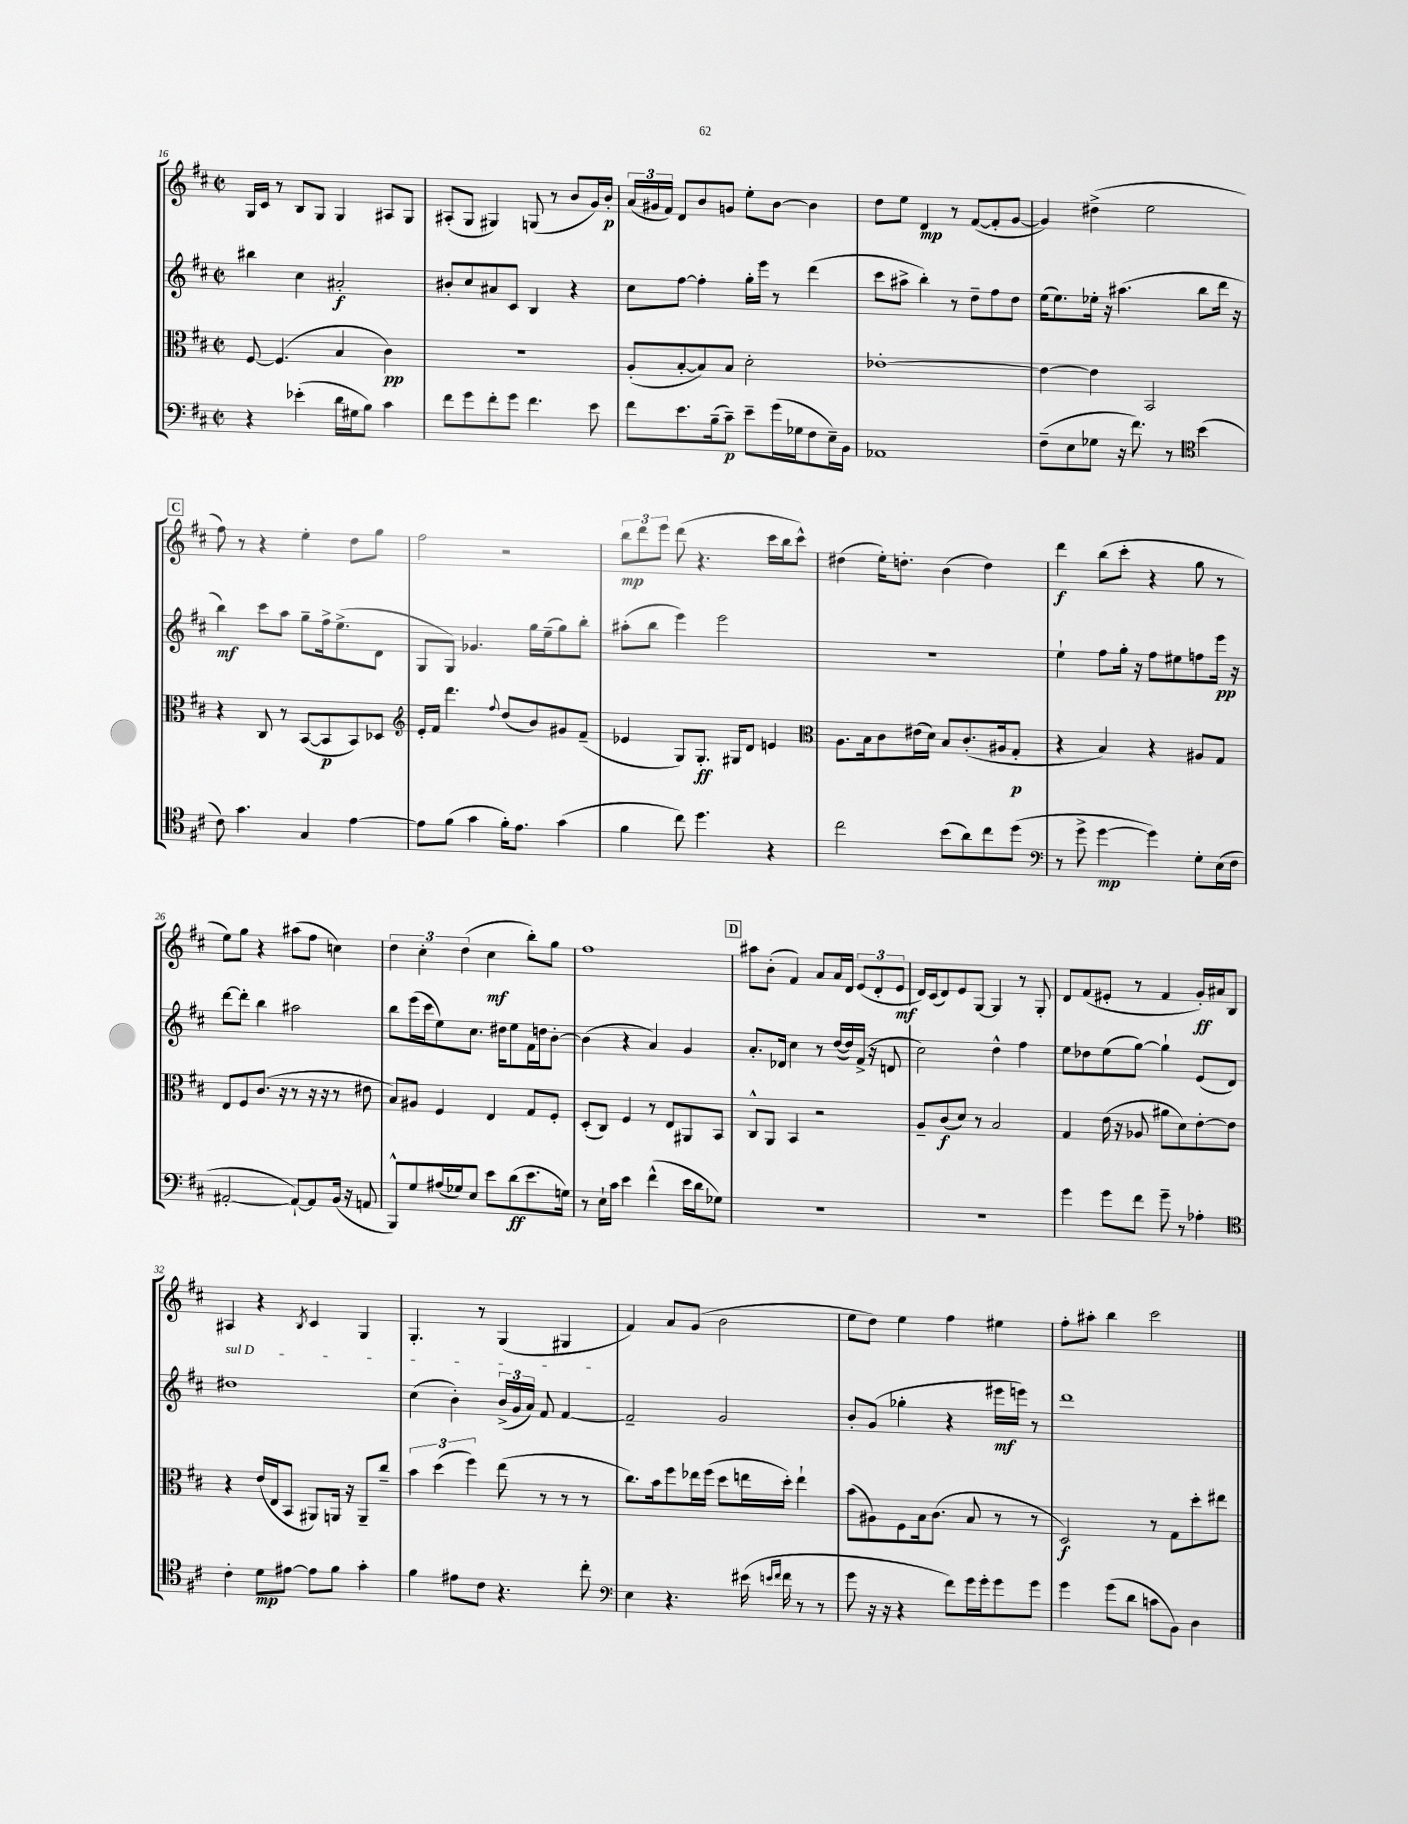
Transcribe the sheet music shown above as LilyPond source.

<<
\new StaffGroup <<
\new Staff = "s0" {
    \clef treble \key d \major \defaultTimeSignature \time 2/2
    \autoBeamOff g16[ cis'16] r8 b8[ g8] g4 ais8[ g8] |
    ais8[-.( g8] gis4) g8( r8 b'8[ g'16) b'16]-.\p |
    \tuplet 3/2 { a'16[( gis'16 fis'16]) } d'8[ b'8 g'8] e''8[-. b'8]~ b'4 |
    d''8[ e''8] d'4\mp r8 fis'8[~( fis'8-. g'8]~ |
    g'4) dis''4->( e''2 |
    \mark \markup { \box "C" } fis''8) r8 r4 e''4-. d''8[ g''8] |
    fis''2 r2 |
    \tuplet 3/2 { b''8[\mp d'''8 e'''8] } d'''8( r4. cis'''16[ b''16 cis'''8]-^) |
    dis''4( e''16[-.) d''8.]-. b'4( d''4) |
    d'''4\f b''8[( cis'''8]-. r4 g''8 r8 |
    e''8[) g''8] r4 ais''8[( fis''8] c''4) |
    \tuplet 3/2 { d''4 cis''4-. d''4( } cis''4\mf b''8[-.) g''8] |
    fis''1 |
    \mark \markup { \box "D" } ais''8[ b'8]-.( fis'4) a'8[ a'16 d'16] \tuplet 3/2 { e'8[( d'8-. e'8]\mf } |
    d'16[) cis'16( d'8) e'8 g8]~ g4 r8 g8-. |
    d'8[ fis'8( eis'8]-. r8 fis'4 g'16[-.\ff) ais'16 b8] |
    ais4 r4 \acciaccatura { b8 } cis'4 g4 |
    g4.-. r8 g4( gis4 |
    fis'4) a'8[ g'8]( b'2 |
    e''8[ d''8]) e''4 fis''4 eis''4 |
    fis''8[-. ais''8]-. b''4 cis'''2 \bar "|." |
}
\new Staff = "s1" {
    \clef treble \key d \major \defaultTimeSignature \time 2/2
    \autoBeamOff bis''4 cis''4 ais'2-.\f |
    bis'8[-. cis''8 ais'8 cis'8] b4 r4 |
    cis''8[ fis''8]~ fis''4-. g''16[-. e'''16] r8 d'''4( |
    cis'''8[ ais''8]-> b''4-.) r8 d''8[-- fis''8 d''8] |
    e''16[( e''8.) ees''16]-. r16 ais''4.( b''8[ d'''16] r16 |
    \mark \markup { \box "C" } b''4\mf) cis'''8[ a''8] g''8[-- fis''16-> e''8.->( d'8] |
    g8[ g8]) ges'4. g''16[ e''16--( g''8) b''8]-. |
    ais''8[-.( b''8] e'''4) e'''2 |
    R1 |
    e''4-! fis''8[ g''16]-. r16 fis''8[ eis''8 f''8 e'''16]\pp r16 |
    d'''8[~ d'''8]-. b''4 ais''2 |
    b''8[ e'''16( cis'''16 e''8) cis''8.] dis''16[ e''8 fis'16 d''16 b'8]~-. |
    b'4( r4 a'4) g'4 |
    \mark \markup { \box "D" } a'8.[-. des'16] cis''4 r8 d''16[~( d''16) fis'16]->( r16 d'8 |
    cis''2) d''4-^ fis''4 |
    e''8[ des''8 e''8( g''8]~) g''4-! e'8[( d'8]) |
    \once \override TextSpanner.bound-details.left.text = \markup { \italic "sul D" } dis''1\startTextSpan |
    cis''4( b'4-.) \tuplet 3/2 { b'16[->( g'16 a'16]) } fis'8 fis'4~\stopTextSpan |
    fis'2-- g'2 |
    b'8[-. g'8]( ges''4-. r4 eis'''16[\mf e'''16]) r8 |
    d'''1 \bar "|." |
}
\new Staff = "s2" {
    \clef alto \key d \major \defaultTimeSignature \time 2/2
    \autoBeamOff fis8~ fis4.( b4 cis'4\pp) |
    R1 |
    a8[-.( b8~-. b8) b8] d'2-. |
    ees'1~-. |
    ees'4~ ees'4 b,2 |
    \mark \markup { \box "C" } r4 cis8 r8 b,8[~( b,8\p b,8) des8] |
    \clef treble e'16[-. fis'16] d'''4. \appoggiatura { fis''8 } d''8[( b'8) gis'8 fis'8]--( |
    ees'4 g8[) g8.]-.\ff gis16[ d'8] e'4 |
    \clef alto a8.[ b16 cis'8 eis'16( d'16]) b8[ cis'8.-.( ais16 g8]-.\p |
    r4 b4) r4 ais8[ g8] |
    e8[ fis8 cis'8.]( r16 r8 r16 r16 r8 eis'8 |
    b8[) ais8] fis4 e4 g8[ fis8]-. |
    d8[-.( cis8]) fis4 r8 e8[ ais,8 b,8] |
    \mark \markup { \box "D" } cis8[-^ a,8] b,4 r2 |
    a8[-- cis'8\f( d'8]) r8 b2 |
    g4 e'16( r16 aes8 ais'8[ d'8) e'8~-. e'8] |
    r4 e'16[( e16 b,8] ais,8[) a,16] r16 a,8[-- cis''8]-- |
    \tuplet 3/2 { b'4 d''4( fis''4) } e''8( r8 r8 r8 |
    cis''8.[) b'16 fis''8 ees''16 fis''16]( d''8[ e''16 d''16]-.) e''4-! |
    b'8[( ais8) fis8 b16 cis'8.]( b8 r8 r8 |
    d2\f) r8 g8[ d''8-. eis''8] \bar "|." |
}
\new Staff = "s3" {
    \clef bass \key d \major \defaultTimeSignature \time 2/2
    \autoBeamOff r4 ees'4-.( d'16[ gis16 b8]) cis'4 |
    fis'8[ g'8 fis'8-. g'8] fis'4. e'8 |
    fis'8[ e'8. b16--( cis'8]--\p) e'8[-- g'16( ges16 fis8 e16--) b,16] |
    aes,1 |
    fis8[--( e8 ges8] r16 fis'8.) r8 \clef tenor b'4( |
    \mark \markup { \box "C" } cis'8) g'4. g4 e'4~ |
    e'8[ fis'8]( g'4 fis'16[-.) e'8.] g'4( |
    fis'4 cis''8) d''4. r4 |
    cis''2 b'8[( a'8) cis''8 d''8]( |
    \clef bass r8 g'8-> g'4~\mp g'4) g8[-. e16( fis16] |
    ais,2~-. ais,8[~-!) ais,8 b,16]( r16 a,8 |
    b,,8[-^) g8 ais16( ges16) e8] e'8[ d'8\ff( e'8. g16]) |
    r8 e16[-! cis'16] e'4 fis'4-^( e'16[ d'16 ges8]) |
    \mark \markup { \box "D" } R1 |
    R1 |
    g'4 g'8[ fis'8] g'8-- r8 aes4-. |
    \clef tenor cis'4-. d'8[\mp eis'8]~ eis'8[ fis'8] g'4-. |
    fis'4 eis'8[ cis'8] r4. cis''8-. |
    \clef bass e4 r4. eis'16( \grace { e'16[ fis'16] } fis'16 r8 r8 |
    g'8 r16 r16 r4 fis'8[) g'16 g'16-. g'8 g'8] |
    g'4 g'8[( d'8] c'8[ b,8]) d4 \bar "|." |
}
>>
>>
\layout { \context { \Score currentBarNumber = #16 } }
